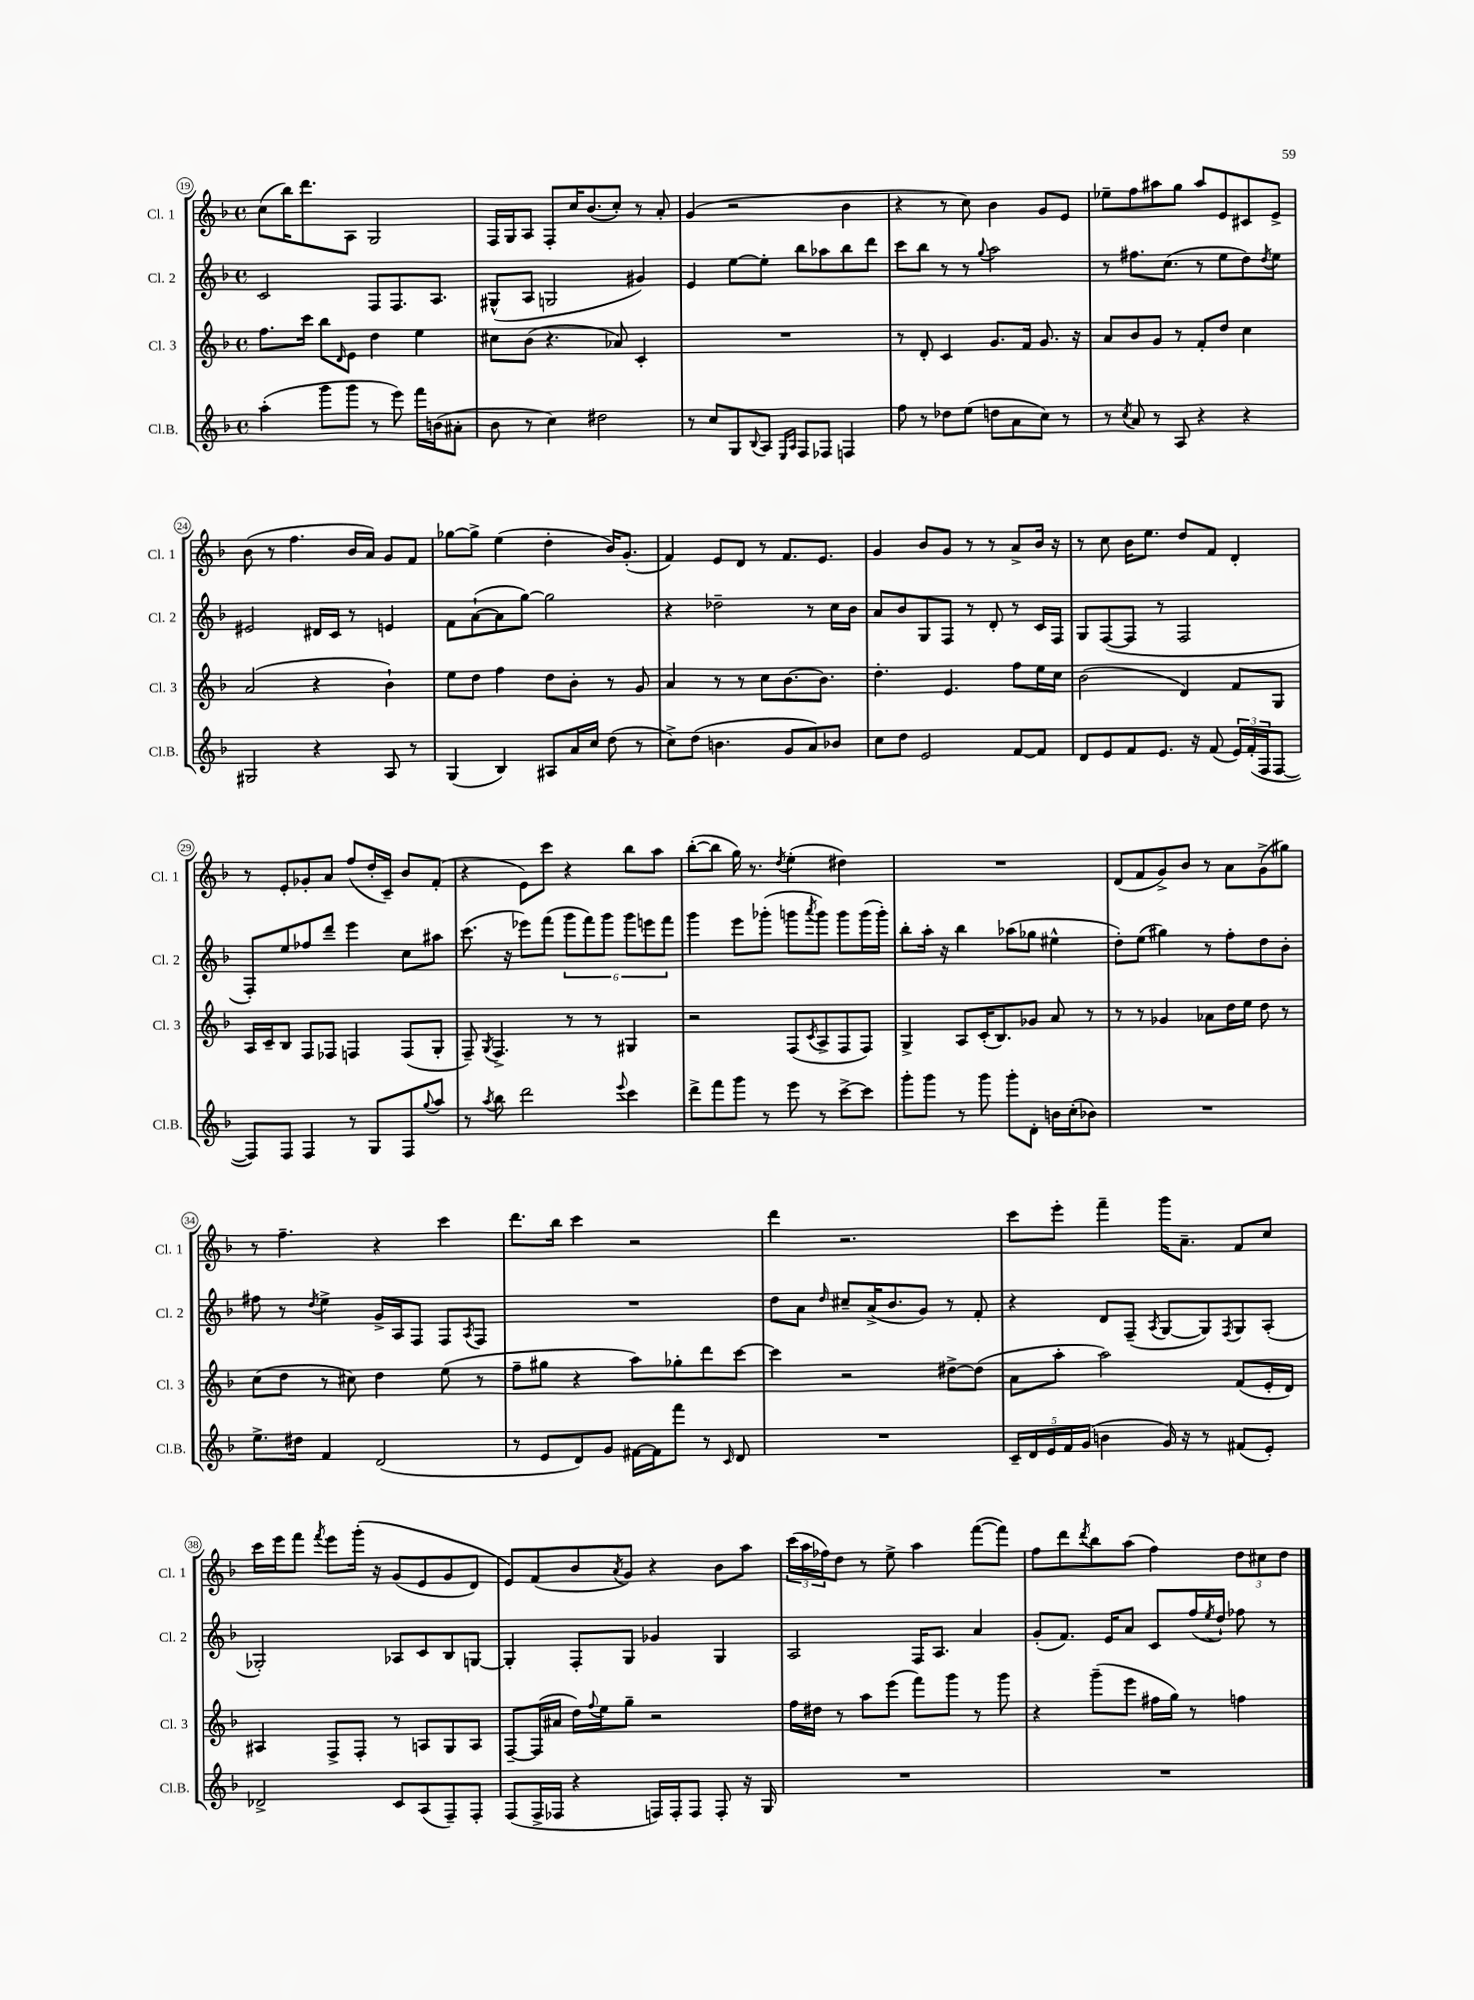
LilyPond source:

<<
\new StaffGroup <<
\new Staff = "s0" \with { instrumentName = "Cl. 1" shortInstrumentName = "Cl. 1" } {
    \clef treble \key f \major \defaultTimeSignature \time 4/4
    c''8( bes''16) d'''8. a8 g2 |
    f16 g16 a8 f8-. c''16 bes'8.( c''8-.) r8 a'8-. |
    g'4( r2 bes'4 |
    r4 r8 c''8) bes'4 g'8 e'8 |
    ees''8-- f''8 ais''8 g''8 ais''8 e'8 cis'8 e'8-> |
    bes'8( r8 f''4. bes'16 a'16) g'8 f'8 |
    ges''8~ ges''8-> e''4( d''4-. bes'16) g'8.-.( |
    f'4) e'8 d'8 r8 f'8. e'8. |
    g'4 bes'8 g'8 r8 r8 a'8-> bes'16 r16 |
    r8 c''8 bes'16 e''8. d''8 f'8 d'4-. |
    r8 e'8-. ges'8-. a'8 f''8( d''16-. c'16--) bes'8 f'8-.( |
    r4 e'8) c'''8 r4 bes''8 a''8 |
    bes''8~-.( bes''8 g''16) r8. \acciaccatura { d''8 } e''4-.( dis''4) |
    R1 |
    d'8( f'8 g'8->) bes'8 r8 a'8 g'8->( gis''8) |
    r8 f''4.-- r4 c'''4 |
    d'''8. bes''16 c'''4 r2 |
    d'''4 r2. |
    c'''8 e'''8-. f'''4-- g'''16 a'8.-- f'8 c''8 |
    c'''16 e'''16 f'''8 \acciaccatura { f'''8 } e'''8 g'''16-.\( r16 g'8( e'8 g'8 d'8) |
    e'8\) f'8( bes'8 \acciaccatura { a'8 } g'8) r4 bes'8 a''8 |
    \tuplet 3/2 { c'''16( a''16 fes''16) } d''8 r8 e''8-> a''4 f'''8~( f'''8) |
    f''8 d'''8 \acciaccatura { d'''8 } bes''8 a''8( f''4) \tuplet 3/2 { d''8 cis''8 d''8 } \bar "|." |
}
\new Staff = "s1" \with { instrumentName = "Cl. 2" shortInstrumentName = "Cl. 2" } {
    \clef treble \key f \major \defaultTimeSignature \time 4/4
    c'2 f8 f8. a8. |
    gis8-^( a8 g2 gis'4) |
    e'4 e''8~ e''8-. bes''8 aes''8 bes''8 d'''8 |
    c'''8 bes''8 r8 r8 \appoggiatura { g''8 } a''2 |
    r8 fis''8. c''8.( r8 e''8 d''8) \acciaccatura { d''8 } e''8 |
    eis'2 dis'16 c'16 r8 e'4 |
    f'8 a'8~-!( a'8 g''8~) g''2 |
    r4 des''2-- r8 c''16 bes'16 |
    a'8 bes'8 g8 f8 r8 d'8-. r8 c'16 f16 |
    g8 f8~( f8 r8 f2 |
    f8-.) e''8 fes''8 d'''8-- e'''4 c''8 ais''8 |
    c'''8.( r16 ees'''8) f'''8( \tuplet 6/4 { g'''8 f'''8) g'''8 g'''8 e'''8 f'''8 } |
    g'''4 e'''8 ges'''8-.( g'''8 \acciaccatura { a'''8 } g'''8) g'''8 g'''16( g'''16-.) |
    bes''8-. a''16-. r16 bes''4 aes''8( ges''8 eis''4-^ |
    d''8-.) e''8( gis''4) r8 f''8-. d''8 bes'8-. |
    fis''8 r8 \acciaccatura { d''8 } e''4-> g'16-> a16 f8 f8 \acciaccatura { a8 } f8 |
    R1 |
    d''8 a'8 \grace { d''16 } cis''8-- a'16->( bes'8. g'8) r8 f'8-. |
    r4 d'8 f8--( \acciaccatura { a8 } g8~ g8) \acciaccatura { f8 } g8 a8-.( |
    ges2-.) aes8 c'8 bes8 g8~ |
    g4-. f8-. g8 ges'4 g4 |
    a2 f16 a8. a'4 |
    g'8-.( f'8.) e'16 a'8 c'8 f''16( \acciaccatura { e''8 } d''16-!) fes''8 r8 \bar "|." |
}
\new Staff = "s2" \with { instrumentName = "Cl. 3" shortInstrumentName = "Cl. 3" } {
    \clef treble \key f \major \defaultTimeSignature \time 4/4
    f''8. c'''16 bes''8 \grace { d'16 } e'8 d''4 e''4 |
    cis''8 bes'8( r4. aes'8) c'4-. |
    R1 |
    r8 d'8-. c'4 g'8. f'16 g'8. r16 |
    a'8 bes'8 g'8 r8 f'8-. d''8 c''4 |
    a'2( r4 bes'4-!) |
    e''8 d''8 f''4 d''8 bes'8-. r8 g'8 |
    a'4 r8 r8 c''8 bes'8.~ bes'8. |
    d''4.-. e'4. f''8 e''16 c''16 |
    bes'2( d'4) f'8 g8 |
    a16 c'16-- bes8 f8 fes8 f4 f8( g8-. |
    f8--) \acciaccatura { g8 } f4.-> r8 r8 gis4 |
    r2 f8( \acciaccatura { c'8 } a8-> f8 f8) |
    g4-> a8 c'16-.( bes8.) ges'8 a'8 r8 |
    r8 r8 ges'4 aes'8 d''16 e''16 d''8 r8 |
    c''8( d''8 r8 cis''8) d''4 e''8( r8 |
    f''8-- gis''8 r4 a''8) ges''8-. d'''8 c'''8~ |
    c'''4 r2 dis''8~-> dis''8( |
    a'8 a''8-. a''2) f'8( e'16-. d'16) |
    ais4 f8-> f8-. r8 a8 g8 a8 |
    f8~-- f16( ais'16 d''16) \appoggiatura { f''8 } e''16 g''8-- r2 |
    f''16 dis''16 r8 a''8 e'''8( f'''8) g'''8 r8 g'''8 |
    r4 g'''8--( e'''8 fis''16 g''16) r8 f''4 \bar "|." |
}
\new Staff = "s3" \with { instrumentName = "Cl.B." shortInstrumentName = "Cl.B." } {
    \clef treble \key f \major \defaultTimeSignature \time 4/4
    a''4-.( g'''8 g'''8 r8 e'''8) f'''16 b'16( ais'8-. |
    bes'8 r8 c''4) dis''2 |
    r8 c''8 g8 \appoggiatura { bes8 } a8 \grace { e16 a16 } f8 fes8 f4 |
    f''8 r8 des''8 e''8( d''8 a'8 c''8) r8 |
    r8 \acciaccatura { c''8 } a'8 r8 a8 r4 r4 |
    gis2 r4 a8 r8 |
    g4( bes4) ais8 a'16 c''16 d''8( r8 |
    c''8->) d''8( b'4. g'8 a'8) bes'8 |
    c''8 d''8 e'2 f'8~ f'8 |
    d'8 e'8 f'8 e'8. r16 f'8( \tuplet 3/2 { e'16) f'16-.( f16 } f8~ |
    f8) f8 f4 r8 g8 f8 \appoggiatura { g''8 } a''8 |
    r8 \acciaccatura { a''8 } bes''8 d'''2 \appoggiatura { e'''8 } c'''4 |
    d'''8-> f'''8 g'''8 r8 e'''8 r8 c'''8~-> c'''8 |
    g'''8-. g'''8 r8 g'''8 g'''8-. d'8-. b'16 c''16-.( bes'8) |
    R1 |
    e''8.-> dis''16 f'4 d'2( |
    r8 e'8 d'8) g'8 fis'16~ fis'16 f'''8 r8 \grace { c'16 } d'8 |
    R1 |
    \tuplet 5/4 { c'16-- d'16 e'16 f'16 g'16( } b'4 g'16) r16 r8 fis'8( e'8-.) |
    des'2-> c'8 a8( f8--) f8-. |
    f8( f16-> fes16 r4 f16) f16-. f8 f8-. r16 g16 |
    R1 |
    R1 \bar "|." |
}
>>
>>
\layout { \context { \Score currentBarNumber = #19 \override BarNumber.stencil = #(make-stencil-circler 0.1 0.3 ly:text-interface::print) } }
